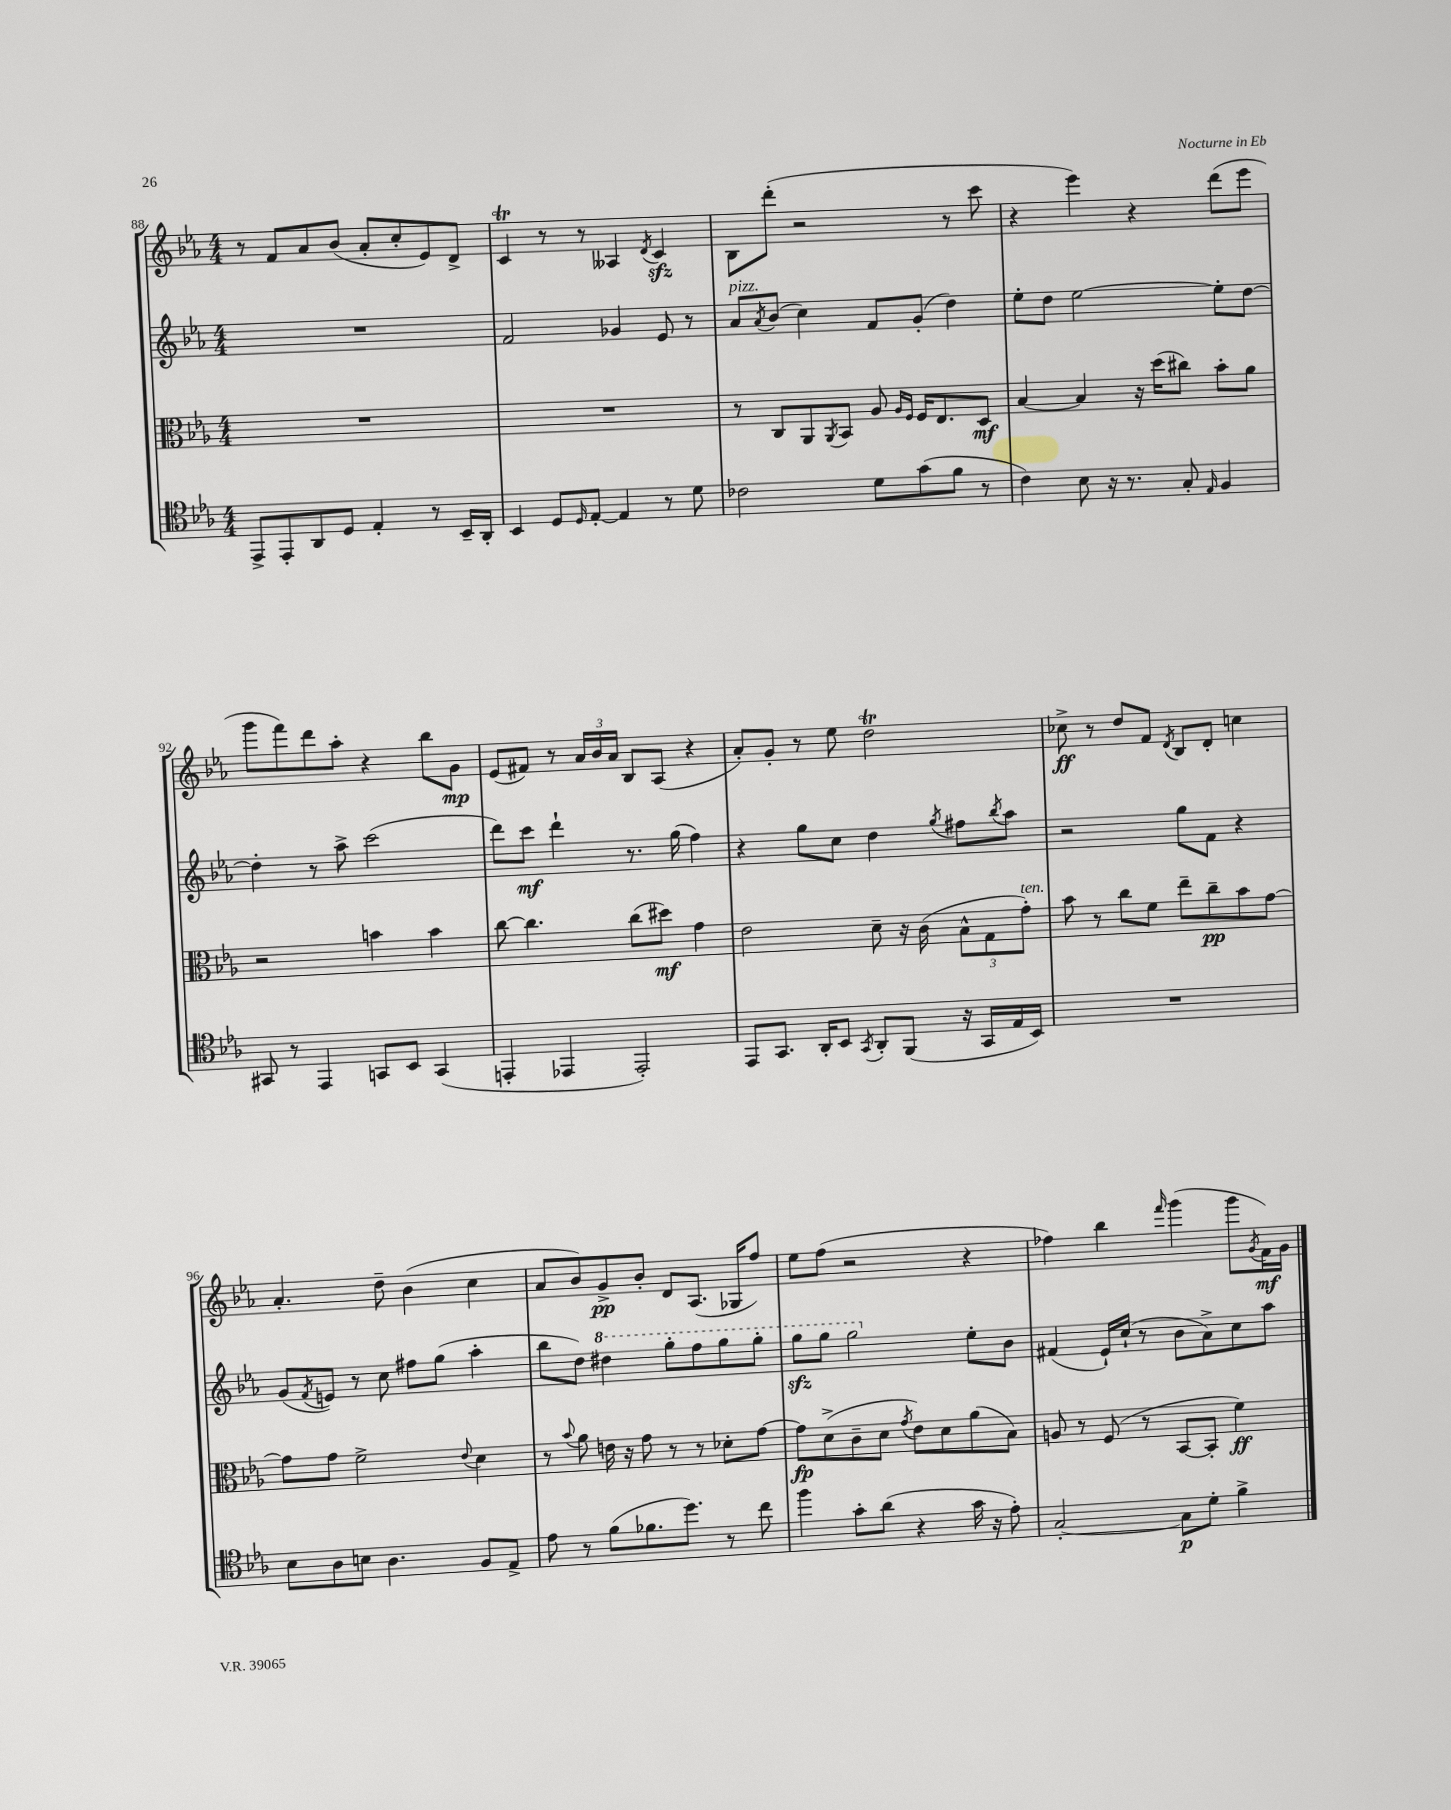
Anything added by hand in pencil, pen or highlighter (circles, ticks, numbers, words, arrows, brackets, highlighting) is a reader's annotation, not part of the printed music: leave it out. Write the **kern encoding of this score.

**kern	**kern	**kern	**kern
*staff4	*staff3	*staff2	*staff1
*clefC4	*clefC3	*clefG2	*clefG2
*k[b-e-a-]	*k[b-e-a-]	*k[b-e-a-]	*k[b-e-a-]
*M4/4	*M4/4	*M4/4	*M4/4
8EE-^	1r	1r	8r
8EE-'	.	.	8f
8AA-	.	.	8a-
8D	.	.	(8b-
4E-'	.	.	8a-'
.	.	.	8cc'
8r	.	.	8e-)
16BB-~	.	.	8d^
16AA-'	.	.	.
=	=	=	=
4BB-	1r	2f	4c
8D	.	.	8r
16qqD	.	.	.
[8E-'	.	.	8r
4E-]	.	4g-	4A--
.	.	.	8qd
8r	.	8e-	4c
8d	.	8r	.
=	=	=	=
2c-	8r	8a-	8B-
.	.	8qa-	.
.	8C	(8b-	(8ddd'
.	8AA-	4cc)	2r
.	8qAA-	.	.
.	8BB-	.	.
8d	8A-	8f	.
.	16qqA-	.	.
.	16qqF	.	.
(8g	16F	(8g'	.
.	8.E-	.	.
8f	.	4dd)	8r
8r	8D	.	8ccc
=	=	=	=
4c)	[4B-	8ee-'	4r
.	.	8dd	.
8B-	4B-]	[2ee-	4eee-)
16r	.	.	.
8.r	.	.	.
.	16r	.	4r
.	(16dd	.	.
8G'	8cc#)	.	.
16qqE-	.	.	.
4F	8b-'	8ee-']	(8ddd
.	8a-	[8dd	8eee-
=	=	=	=
8GG#	2r	4dd']	8ggg
8r	.	.	8fff)
4EE-	.	8r	8ddd
.	.	8aa-^	8aa-'
8GG	4b	(2ccc	4r
8BB-	.	.	.
(4GG	4b	.	8bb-
.	.	.	8g
=	=	=	=
4EE'	[8cc	8ddd)	(8e-
.	4.cc]	8ccc	8f#)
4EE-	.	4ddd`	8r
.	.	.	24a-
.	.	.	24b-
.	.	.	24a-
2EE-')	(8cc	8.r	8B-
.	8dd#)	.	(8A-
.	.	(16gg	.
.	4g	4ff)	4r
=	=	=	=
8EE-	2e-	4r	8a-')
8.GG	.	.	8g'
.	.	8gg	8r
16AA-'	.	.	.
8BB-	.	8cc	8ee-
8qGG	.	.	.
8AA-'	8d~	4dd	2dd
(8FF	16r	.	.
.	(16c	.	.
.	.	8qgg	.
16r	12B-^^	8ff#	.
16GG	.	.	.
.	12G	.	.
.	.	8qbb-	.
16E-	.	8aa-	.
.	12g')	.	.
16BB-)	.	.	.
=	=	=	=
1r	8b-	2r	8cc-^
.	8r	.	8r
.	8cc	.	8dd
.	8f	.	8f
.	.	.	8qd
.	8ee-~	8gg	8B-
.	8cc~	8f	8d'
.	8b-	4r	4cc
.	[8g	.	.
=	=	=	=
8B-	8g]	(8g	4.a-'
.	.	8qf	.
8A-	8g	8e)	.
8B	2f^	8r	.
4.A-	.	8cc	8dd~
.	.	8ff#	(4b-
.	.	(8gg	.
.	8qqe-	.	.
8F	4d	4aa-'	4cc
8E-^	.	.	.
=	=	=	=
8e-	8r	8bb-	8a-
.	8qqb-	.	.
8r	8a-	8dd)	8b-)
(8f	16e	4ddd#	8g^
.	16r	.	.
8.f-	8g	.	8b-'
.	8r	8ggg'	8d
8.dd)	.	.	.
.	8r	8fff	(8.A-
8r	8d-'	8ggg	.
.	.	.	16G-
8cc	[8g	8ggg'	8ff)
=	=	=	=
4ff	8g]	8ggg	8ee-
.	(8d^	8ggg	(8ff
8g'	8c~	2ggg	2r
(8a-	8d	.	.
.	8qg	.	.
4r	8e-)	.	.
.	8d	.	.
16g	(8a-	8ee-'	4r
16r	.	.	.
8e-')	8B-)	8b-	.
=	=	=	=
[2G'	8A	(4f#	4ff-)
.	8r	.	.
.	(8F	16e-`)	4bb-
.	.	(16cc`	.
.	8r	8r	.
.	.	.	16qqfff
8G]	[8BB-	8b-	(4ggg
8d'	8BB-']	8a-^)	.
4f^	4f)	8cc	8ggg
.	.	.	8qg
.	.	8aa-	16f)
.	.	.	16g
==	==	==	==
*-	*-	*-	*-
